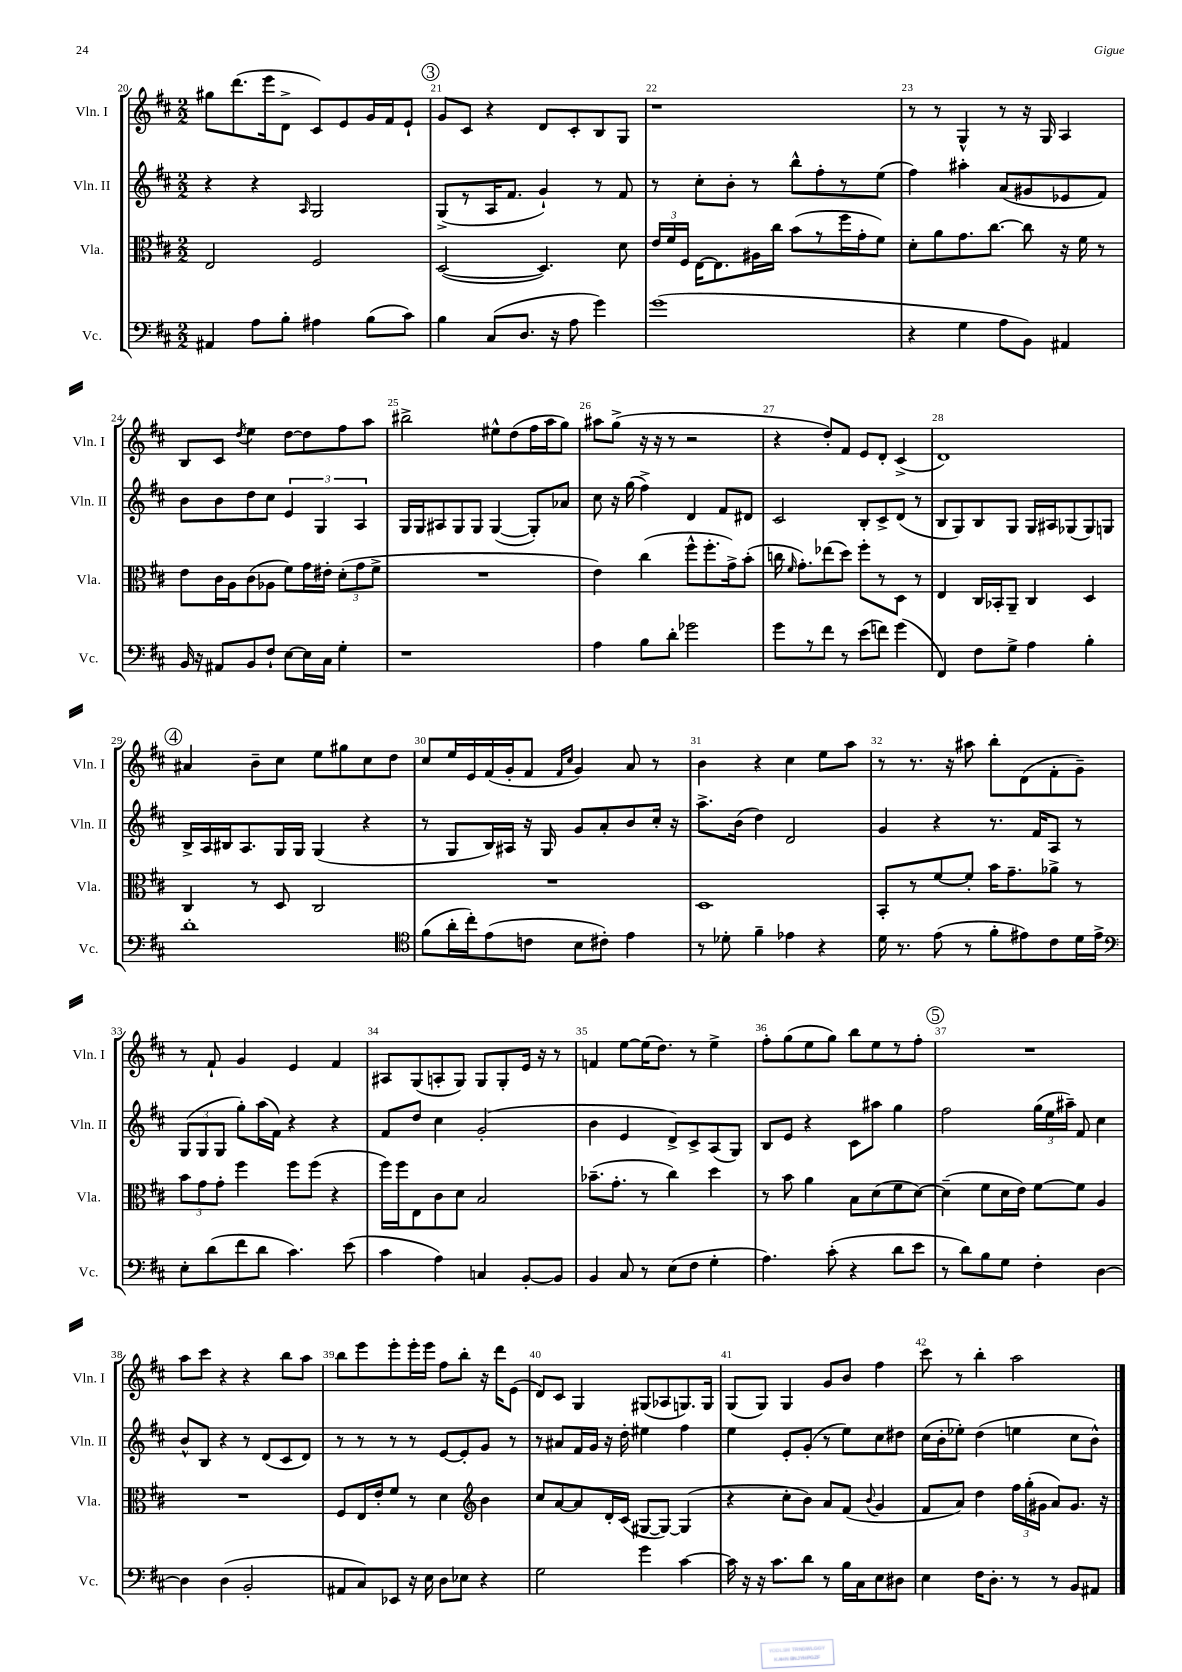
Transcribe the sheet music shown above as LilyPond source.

<<
\new StaffGroup <<
\new Staff = "s0" \with { instrumentName = "Vln. I" shortInstrumentName = "Vln. I" } {
    \clef treble \key d \major \numericTimeSignature \time 2/2
    \autoBeamOff gis''8[ d'''8.( e'''16 d'8]-> cis'8[) e'8 g'16 fis'16 e'8]-! |
    \mark \markup { \circle "3" } g'8[ cis'8] r4 d'8[ cis'8-. b8 g8] |
    r1 |
    r8 r8 g4-^ r8 r16 g16 a4 |
    b8[ cis'8] \acciaccatura { d''8 } e''4 d''8[~ d''8 fis''8 a''8] |
    bis''2-> eis''8[-^ d''8( fis''16 a''16 g''8]) |
    ais''8[ g''8]->( r16 r16 r8 r2 |
    r4 d''8[-.) fis'8] e'8[ d'8]-. cis'4->( |
    d'1) |
    \mark \markup { \circle "4" } ais'4 b'8[-- cis''8] e''8[ gis''8 cis''8 d''8] |
    cis''8[ e''16 e'16 fis'16( g'16-. fis'8] \grace { fis'16[ cis''16] } g'4) a'8 r8 |
    b'4 r4 cis''4 e''8[ a''8] |
    r8 r8. r16 ais''8 b''8[-. d'8( fis'8-. g'8]--) |
    r8 fis'8-! g'4 e'4 fis'4 |
    ais8[ g8( a8-. g8]) g8[ g8-. e'16] r16 r8 |
    f'4 e''8[~ e''16( d''8.]) r8 e''4-> |
    fis''8[-. g''8( e''8 g''8]) b''8[ e''8 r8 fis''8]-. |
    \mark \markup { \circle "5" } R1 |
    a''8[ cis'''8] r4 r4 b''8[ a''8] |
    b''8[ e'''8 e'''8-. e'''16-. e'''16] fis''8[ b''8]-. r16 d'''16[ e'8]( |
    d'8[) cis'8] g4 gis8[( aes8 g8.) g16] |
    g8[( g8]) g4 g'8[ b'8] fis''4 |
    cis'''8 r8 b''4-. a''2 \bar "|." |
}
\new Staff = "s1" \with { instrumentName = "Vln. II" shortInstrumentName = "Vln. II" } {
    \clef treble \key d \major \numericTimeSignature \time 2/2
    \autoBeamOff r4 r4 \grace { a16 } g2 |
    \mark \markup { \circle "3" } g8[->( r8 a16 fis'8.] g'4-!) r8 fis'8 |
    r8 cis''8[-. b'8]-. r8 b''8[-^ fis''8-. r8 e''8]( |
    fis''4) ais''4-. a'8[( gis'8 ees'8 fis'8]) |
    b'8[ b'8 d''8 cis''8] \tuplet 3/2 { e'4 g4 a4 } |
    g16[ g16 ais8 g8 g8] g4~( g8[-.) aes'8] |
    cis''8 r16 g''16( fis''4->) d'4 fis'8[ dis'8] |
    cis'2 b8[-. cis'8-> d'8]( r8 |
    b8[ g8) b8 g8] g16[ ais16 ges8( ges8) g8] |
    \mark \markup { \circle "4" } b16[-> a16 bis16 a8. g16 g16] g4( r4 |
    r8 g8[ b16) ais16] r16 g16 g'8[ a'8-. b'8 cis''16]-. r16 |
    a''8.[-> b'16]( d''4) d'2 |
    g'4 r4 r8. fis'16[ a8] r8 |
    \tuplet 3/2 { g8[( g8 g8] } g''8[-.) a''16( fis'16]) r4 r4 |
    fis'8[ d''8] cis''4 g'2-.( |
    b'4 e'4 d'8[->) cis'8-> a8( g8]) |
    b8[ e'8] r4 cis'8[ ais''8] g''4 |
    \mark \markup { \circle "5" } fis''2 \tuplet 3/2 { g''16[( e''16 ais''16]--) } fis'8 cis''4 |
    b'8[-^ b8] r4 r8 d'8[( cis'8 d'8]) |
    r8 r8 r8 r8 e'8[~ e'8-. g'8] r8 |
    r8 ais'8[ fis'16 g'16] r16 d''16-. eis''4 fis''4 |
    e''4 e'8[-. g'8]-.( r8 e''8[) cis''8 dis''8] |
    cis''16[( b'16-. ees''8]-.) d''4( e''4 cis''8[ b'8]-^) \bar "|." |
}
\new Staff = "s2" \with { instrumentName = "Vla." shortInstrumentName = "Vla." } {
    \clef alto \key d \major \numericTimeSignature \time 2/2
    \autoBeamOff e2 fis2 |
    \mark \markup { \circle "3" } d2~( d4.) d'8 |
    \tuplet 3/2 { e'16[ fis'16 fis16] } e16[~ e8. ais16 cis''16] b'8[( r8 fis''16 g'16-. fis'8]) |
    d'8[-. a'8 g'8. cis''8.]~ cis''8 r16 fis'16 r8 |
    e'8[ cis'16 a16 cis'8( aes8] fis'8[) g'16 eis'16]-. \tuplet 3/2 { d'8[-.( g'8 fis'8]-> } |
    R1 |
    e'4) cis''4( fis''8[-^ fis''8.-. g'16->) b'8]-.( |
    c''16 \grace { fis'16 } g'8.[-.) ees''8( d''8]) fis''8[-. r8 d8] r8 |
    e4 cis16[ bes,16-. a,8]-- cis4 d4 |
    \mark \markup { \circle "4" } cis4 r8 d8 cis2 |
    R1 |
    d1 |
    b,8[-. r8 fis'8~ fis'8]-. b'16[ g'8.-- aes'8]-> r8 |
    \tuplet 3/2 { b'8[ g'8 g'8]-. } fis''4 fis''8[ fis''8]( r4 |
    fis''16[) fis''16 e8 cis'8 d'8] b2 |
    bes'8.[--( g'8.]-. r8 cis''4) d''4 |
    r8 b'8 a'4 b8[ d'8( fis'8 d'8]~) |
    \mark \markup { \circle "5" } d'4--( fis'8[ d'16 e'16]) fis'8[~ fis'8] a4 |
    R1 |
    fis8[ e16 e'16-. fis'8] r8 d'4 \clef treble b'4 |
    cis''8[ a'8~ a'8 d'16-. cis'16]( gis8[~ gis8]~) gis4( |
    r4 cis''8[-. b'8]) a'8[ fis'8]( \appoggiatura { b'8 } g'4 |
    fis'8[ a'8]) d''4 \tuplet 3/2 { fis''16[ g''16-.( gis'16] } a'8[) gis'8.] r16 \bar "|." |
}
\new Staff = "s3" \with { instrumentName = "Vc." shortInstrumentName = "Vc." } {
    \clef bass \key d \major \numericTimeSignature \time 2/2
    \autoBeamOff ais,4 a8[ b8]-. ais4 b8[( cis'8]) |
    \mark \markup { \circle "3" } b4 cis8[( d8.] r16 a8 g'4) |
    g'1( |
    r4 g4 a8[ b,8]) ais,4 |
    b,16 r16 ais,8[ b,8 fis8]-! e8[~ e16 cis16] g4-. |
    r1 |
    a4 b8[ d'8]-. ges'2 |
    g'8[ r8 fis'8] r8 e'8[( f'8]) g'4( |
    fis,4) fis8[ g8]-> a4 b4-. |
    \mark \markup { \circle "4" } d'1-. |
    \clef tenor fis'8[( a'16-. cis''16-.) e'8( c'8] b8[ cis'8]-.) e'4 |
    r8 des'8-. fis'4-- ees'4 r4 |
    d'16 r8. e'8( r8 fis'8[-. eis'8) cis'8 d'16 eis'16]-> |
    \clef bass e8[-. d'8( fis'8 d'8] cis'4.) e'8( |
    cis'4 a4) c4 b,8[~-. b,8] |
    b,4 cis8 r8 e8[( fis8] g4-. |
    a4.) cis'8-.( r4 d'8[ e'8] |
    \mark \markup { \circle "5" } r8 d'8[) b8 g8] fis4-. d4~ |
    d4 d4( b,2-. |
    ais,8[ cis8) ees,8] r16 e16 d8[ ees8] r4 |
    g2 g'4 cis'4~ |
    cis'16 r16 r16 cis'8.[ d'8] r8 b16[ cis16 e8 dis8] |
    e4 fis16[ d8.]-. r8 r8 b,8[ ais,8] \bar "|." |
}
>>
>>
\layout { \context { \Score currentBarNumber = #20 \override BarNumber.break-visibility = ##(#f #t #t) barNumberVisibility = #all-bar-numbers-visible } }
